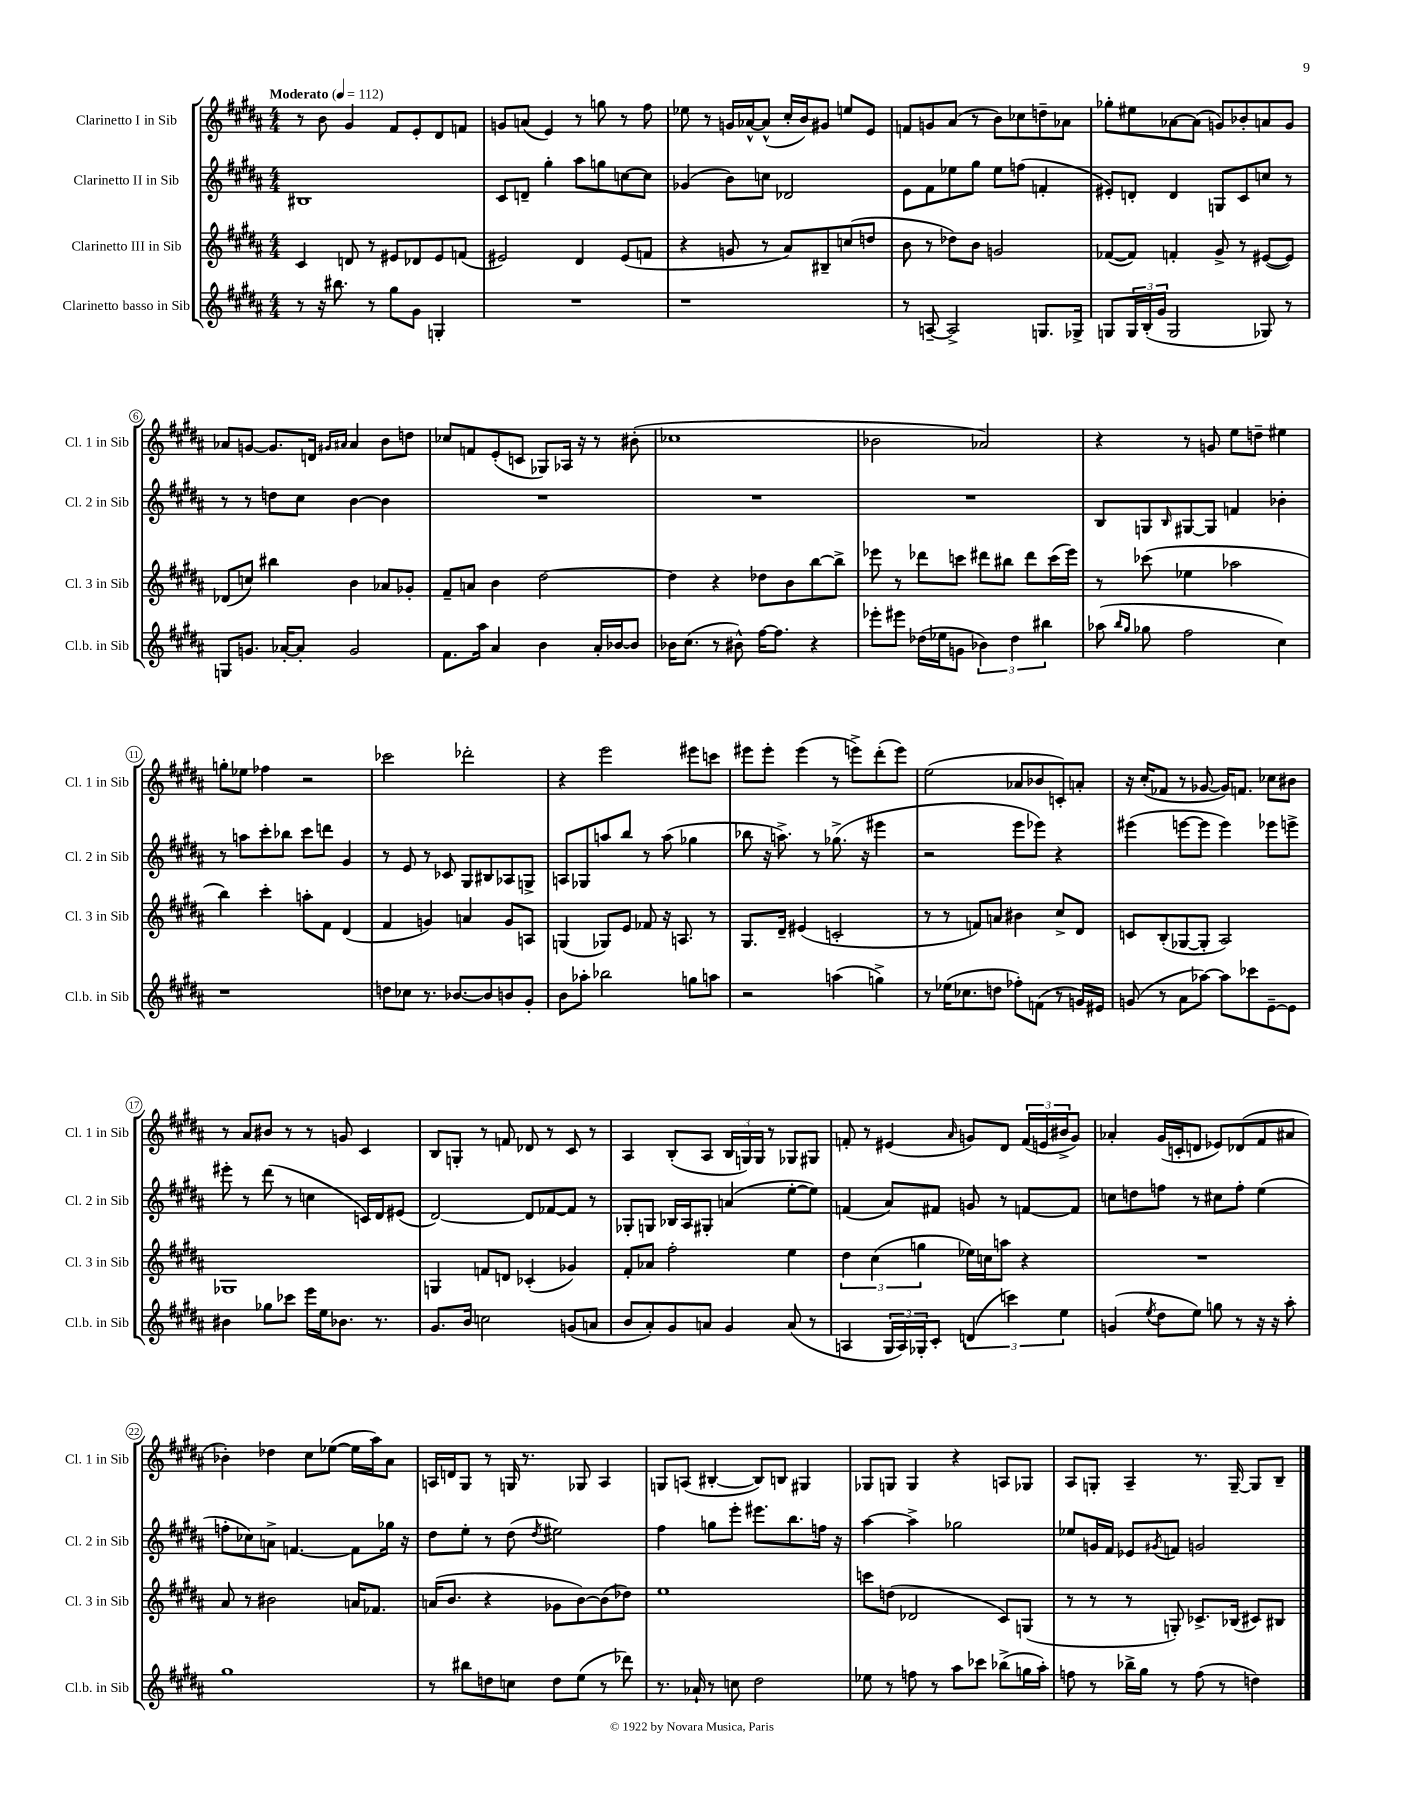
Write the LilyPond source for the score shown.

<<
\new StaffGroup <<
\new Staff = "s0" \with { instrumentName = "Clarinetto I in Sib" shortInstrumentName = "Cl. 1 in Sib" } {
    \clef treble \key b \major \numericTimeSignature \time 4/4 \tempo "Moderato" 4 = 112
    r8 b'8 gis'4 fis'8 e'8-. dis'8 f'8 |
    g'8 a'8( e'4) r8 g''8 r8 fis''8 |
    ees''8 r8 g'16 aes'16~-^ aes'8-^( cis''16-. b'16) gis'8 e''8 e'8 |
    f'8 g'8 ais'8( r8 b'8) ces''8 d''8-- aes'8 |
    ges''8-. eis''8 aes'8~ aes'8( g'8) bes'8-. a'8 g'8 |
    aes'8 g'8~ g'8. d'16 \grace { gis'16 ais'16 } ais'4 b'8 d''8 |
    ces''8 f'8 e'8-.( c'8 ges8) aes16 r16 r8 bis'8-.( |
    ces''1 |
    bes'2 aes'2) |
    r4 r8 g'8 e''8 d''8-- eis''4 |
    g''8-. ees''8 fes''4 r2 |
    ces'''2 des'''2-. |
    r4 e'''2 eis'''8 c'''8 |
    eis'''8 eis'''8-. eis'''4( r8 e'''8->) dis'''8-.( e'''8) |
    e''2( aes'8 bes'8 c'8-.) a'8-. |
    r16 cis''16-.( fes'8 r8 ges'8~ ges'16) f'8. ces''8 bis'8 |
    r8 ais'8 bis'8 r8 r8 g'8 cis'4 |
    b8 g8-. r8 f'8 des'8 r8 cis'8 r8 |
    ais4 b8-.( ais8 \tuplet 3/2 { b16 g16) g16 } r8 ges8 gis8 |
    f'8-. r8 eis'4( \grace { ais'16 } g'8) dis'8 \tuplet 3/2 { f'16( e'16 bis'16-> } g'8) |
    aes'4-. gis'16( c'16-. d'8 ees'8) des'8( fis'8 ais'8 |
    bes'4-.) des''4 cis''8 ees''8~( ees''16 ais''16) ais'8 |
    a16 d'16 gis8 r8 g16 r8. ges8 a4 |
    g8 a8( bis4~-. bis8) b8 gis4 |
    ges8 g8 g4 r4 a8 ges8 |
    ais8 g8-. ais4-- r8. g16~-- g8 b8-- \bar "|." |
}
\new Staff = "s1" \with { instrumentName = "Clarinetto II in Sib" shortInstrumentName = "Cl. 2 in Sib" } {
    \clef treble \key b \major \numericTimeSignature \time 4/4
    bis1 |
    cis'8 d'8-- gis''4-. ais''8 g''8 c''8~ c''8 |
    ges'4( b'8) c''8 des'2 |
    e'8 fis'8 ees''8 gis''8 ees''8 f''8( f'4-. |
    eis'8-.) d'8-. d'4 g8 cis'8 c''8 r8 |
    r8 r8 d''8 cis''8 b'4~ b'4 |
    R1 |
    R1 |
    R1 |
    b8 g8 \grace { b16 } gis8~ gis8 f'4 bes'4-. |
    r8 a''8 cis'''8-. bes''8 cis'''8 d'''8 gis'4 |
    r8 e'8 r8 ces'8 gis8 bis8 aes8 g8-> |
    a8 ges8 a''8 b''8 r8 a''8( ges''4 |
    bes''8 r16 a''8.->) r8 ges''8.->( r16 eis'''4 |
    r2 e'''8 ees'''8) r4 |
    eis'''4( e'''8~ e'''8 e'''4) ees'''8 e'''8-> |
    eis'''8-. r8 dis'''8( r8 c''4 c'16) dis'16 eis'8( |
    dis'2~) dis'8 fes'8~ fes'8 r8 |
    ges8-. g8 bes16 ais16 gis8-. a'4( e''8~-. e''8) |
    f'4( ais'8) fis'8 g'8 r8 f'8~ f'8 |
    c''8 d''8 f''8 r8 cis''8 f''8-. e''4( |
    f''8-. ces''8) a'8-> f'4.~ f'8 ges''16 r16 |
    dis''8 e''8-. r8 dis''8( \acciaccatura { dis''8 } eis''2) |
    fis''4 g''8 e'''8-. eis'''8. b''8. f''16 r16 |
    ais''4~ ais''4-> ges''2 |
    ees''8 g'16 fis'16 ees'8 \acciaccatura { gis'8 } f'8 g'2 \bar "|." |
}
\new Staff = "s2" \with { instrumentName = "Clarinetto III in Sib" shortInstrumentName = "Cl. 3 in Sib" } {
    \clef treble \key b \major \numericTimeSignature \time 4/4
    cis'4 d'8 r8 eis'8 des'8 eis'8 f'8( |
    eis'2) dis'4 eis'8( f'8 |
    r4 g'8 r8 ais'8) bis8-- c''8( d''8 |
    b'8 r8 des''8) b'8 g'2 |
    fes'8~( fes'8) f'4-. gis'8-> r8 eis'8~( eis'8) |
    des'8( c''8) bis''4 b'4 aes'8 ges'8-. |
    fis'8-- a'8 b'4 dis''2~ |
    dis''4 r4 des''8 b'8 b''8~ b''8-> |
    ees'''8 r8 des'''8 c'''8 dis'''8 bis''8 dis'''8 c'''16( ees'''16) |
    r8 ces'''8( ees''4 aes''2 |
    b''4) cis'''4-. a''8-. fis'8 dis'4( |
    fis'4 g'4) a'4 g'8 a8 |
    g4( ges8) e'8 fes'8 r16 a8. r8 |
    gis8. dis'16-- eis'4( c'2-. |
    r8 r8 f'8) a'8 bis'4 cis''8-> dis'8 |
    c'8 b8-.( ges8~ ges8-. ais2) |
    ges1 |
    g4 f'8 d'8 ces'4-.( ges'4) |
    fis'8-. aes'8 fis''2-. e''4 |
    \tuplet 3/2 { dis''4 cis''4( g''4 } ees''16) c''16 a''8 r4 |
    R1 |
    ais'8 r8 bis'2 a'16 fes'8. |
    a'16( b'8. r4 ges'8 b'8~) b'8( des''8) |
    e''1 |
    c'''8 d''8( des'2 cis'8) g8( |
    r8 r8 r8 g8-.) ces'8.-> bes16( cis'8) bis8 \bar "|." |
}
\new Staff = "s3" \with { instrumentName = "Clarinetto basso in Sib" shortInstrumentName = "Cl.b. in Sib" } {
    \clef treble \key b \major \numericTimeSignature \time 4/4
    r8 r16 bis''8. r8 gis''8 gis'8 g4-. |
    R1 |
    r1 |
    r8 a8~-- a2-> g8. ges16-> |
    g8 \tuplet 3/2 { g16 b16-.( gis'16 } g2 ges8) r8 |
    g8 g'8. aes'16~-. aes'8-. g'2 |
    fis'8. ais''16 ais'4 b'4 ais'16-. bes'16~ bes'8 |
    bes'16 cis''8.( r8 bis'8-^) fis''16~ fis''8. r4 |
    ees'''8-. eis'''8 des''16( ees''16 g'8 \tuplet 3/2 { bes'4) des''4 bis''4 } |
    aes''8( \grace { b''16 gis''16 } ges''8 fis''2 cis''4) |
    r1 |
    d''8 ces''8 r8. bes'8.~ bes'8 b'8 gis'8-. |
    b'8 aes''8-. bes''2 g''8 a''8 |
    r2 a''4( g''4->) |
    r8 ees''16( ces''8. d''8 fes''8-.) f'8( r8 g'16) eis'16 |
    g'8( r8 ais'8 aes''8~) aes''8 ces'''8 e'8~-- e'8 |
    bis'4 ges''8 ces'''8 e'''16 e''16 bes'8. r8. |
    gis'8. b'16 c''2 g'8( a'8 |
    b'8 ais'8-.) gis'8 a'8 gis'4 a'8( r8 |
    a4 \tuplet 3/2 { gis16 a16) ges16-. } cis'8-. \tuplet 3/2 { d'4( c'''4) e''4 } |
    g'4( \acciaccatura { e''8 } dis''8 e''8) g''8 r8 r16 r16 ais''8-. |
    gis''1 |
    r8 bis''8 d''8 c''8 d''8 e''8( r8 des'''8) |
    r8. aes'16-! r8 c''8 dis''2 |
    ees''8 r8 f''8 r8 ais''8 ces'''8 bes''8->( g''16 ais''16-.) |
    f''8 r8 bes''16-> gis''16 r8 f''8( r8 d''4) \bar "|." |
}
>>
>>
\layout { \context { \Score \override BarNumber.stencil = #(make-stencil-circler 0.1 0.3 ly:text-interface::print) } }
